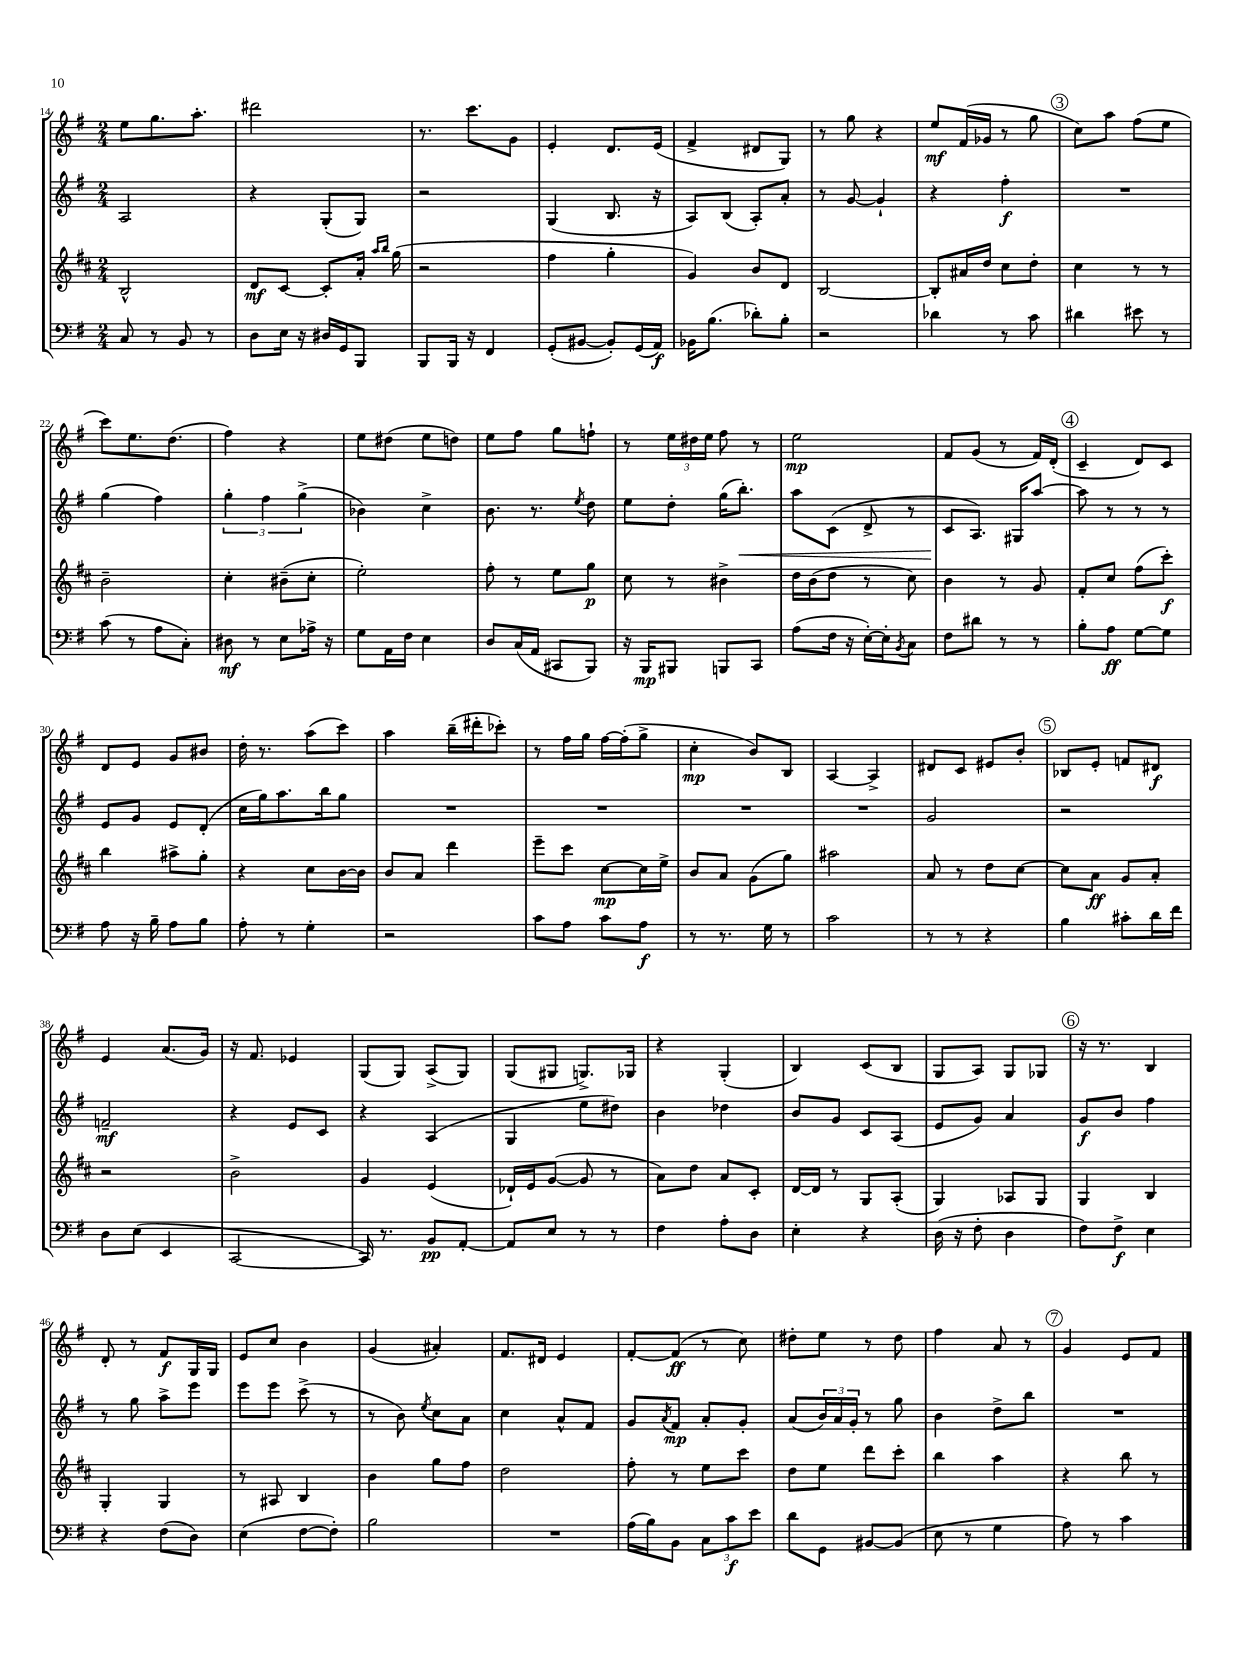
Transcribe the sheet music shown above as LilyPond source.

<<
\new StaffGroup <<
\new Staff = "s0" {
    \clef treble \key g \major \numericTimeSignature \time 2/4
    e''8 g''8. a''8.-. |
    dis'''2 |
    r8. c'''8. g'8 |
    e'4-. d'8. e'16( |
    fis'4-> dis'8 g8) |
    r8 g''8 r4 |
    e''8\mf fis'16( ges'16 r8 g''8 |
    \mark \markup { \circle "3" } c''8) a''8 fis''8( e''8 |
    c'''8) e''8. d''8.( |
    fis''4) r4 |
    e''8 dis''8( e''8 d''8) |
    e''8 fis''8 g''8 f''8-! |
    r8 \tuplet 3/2 { e''16 dis''16 e''16 } fis''8 r8 |
    e''2\mp |
    fis'8 g'8( r8 fis'16) d'16-.( |
    \mark \markup { \circle "4" } c'4-- d'8) c'8 |
    d'8 e'8 g'8 bis'8 |
    d''16-. r8. a''8( c'''8) |
    a''4 b''16--( dis'''16-. ces'''8-.) |
    r8 fis''16 g''16 fis''16~ fis''16-.( g''8-> |
    c''4-.\mp b'8) b8 |
    a4~ a4-> |
    dis'8 c'8 eis'8 b'8-. |
    \mark \markup { \circle "5" } bes8 e'8-. f'8 dis'8\f |
    e'4 a'8.( g'16) |
    r16 fis'8. ees'4 |
    g8( g8) a8->( g8) |
    g8( gis8 g8.->) ges16 |
    r4 g4-.( |
    b4) c'8( b8 |
    g8 a8) g8 ges8 |
    \mark \markup { \circle "6" } r16 r8. b4 |
    d'8-. r8 fis'8\f g16 g16 |
    e'8 c''8 b'4 |
    g'4( ais'4-.) |
    fis'8. dis'16 e'4 |
    fis'8~-. fis'8\ff( r8 c''8) |
    dis''8-. e''8 r8 dis''8 |
    fis''4 a'8 r8 |
    \mark \markup { \circle "7" } g'4 e'8 fis'8 \bar "|." |
}
\new Staff = "s1" {
    \clef treble \key g \major \numericTimeSignature \time 2/4
    a2 |
    r4 g8-.( g8) |
    r2 |
    g4( b8. r16 |
    a8) b8( a8-.) a'8-. |
    r8 g'8~ g'4-! |
    r4 fis''4-.\f |
    \mark \markup { \circle "3" } R2 |
    g''4( fis''4) |
    \tuplet 3/2 { g''4-. fis''4 g''4->( } |
    bes'4) c''4-> |
    b'8. r8. \acciaccatura { e''8 } d''8 |
    e''8 d''8-. g''16( b''8.-.\<) |
    a''8 c'8( d'8-> r8 |
    c'8\! a8.) gis16 a''8~ |
    \mark \markup { \circle "4" } a''8 r8 r8 r8 |
    e'8 g'8 e'8 d'8-.( |
    c''16 g''16) a''8. b''16 g''8 |
    R2 |
    R2 |
    R2 |
    R2 |
    g'2 |
    \mark \markup { \circle "5" } r2 |
    f'2--\mf |
    r4 e'8 c'8 |
    r4 a4( |
    g4 e''8 dis''8) |
    b'4 des''4 |
    b'8 g'8 c'8 a8( |
    e'8 g'8) a'4 |
    \mark \markup { \circle "6" } g'8\f b'8 fis''4 |
    r8 g''8 a''8-> e'''8 |
    e'''8 e'''8 c'''8->( r8 |
    r8 b'8) \acciaccatura { e''8 } c''8 a'8 |
    c''4 a'8-^ fis'8 |
    g'8 \acciaccatura { a'8 } fis'8\mp a'8-. g'8-. |
    a'8( \tuplet 3/2 { b'16) a'16 g'16-. } r8 g''8 |
    b'4 d''8-> b''8 |
    \mark \markup { \circle "7" } R2 \bar "|." |
}
\new Staff = "s2" {
    \clef treble \key d \major \numericTimeSignature \time 2/4
    b2-^ |
    d'8\mf cis'8~ cis'8-. a'16-. \grace { a''16 b''16 } g''16( |
    r2 |
    fis''4 g''4-. |
    g'4) b'8 d'8 |
    b2~ |
    b8-. ais'16 d''16 cis''8 d''8-. |
    \mark \markup { \circle "3" } cis''4 r8 r8 |
    b'2-- |
    cis''4-. bis'8--( cis''8-. |
    e''2-.) |
    fis''8-. r8 e''8 g''8\p |
    cis''8 r8 bis'4-> |
    d''16 b'16( d''8 r8 cis''8) |
    b'4 r8 g'8 |
    \mark \markup { \circle "4" } fis'8-. cis''8 fis''8( cis'''8-.\f) |
    b''4 ais''8-> g''8-. |
    r4 cis''8 b'16~ b'16 |
    b'8 a'8 d'''4 |
    e'''8-- cis'''8 cis''8~\mp cis''16 e''16-> |
    b'8 a'8 g'8( g''8) |
    ais''2 |
    a'8 r8 d''8 cis''8~ |
    \mark \markup { \circle "5" } cis''8 a'8\ff g'8 a'8-. |
    r2 |
    b'2-> |
    g'4 e'4( |
    des'16-!) e'16 g'8~( g'8 r8 |
    a'8) d''8 a'8 cis'8-. |
    d'16~ d'16 r8 g8 a8-.( |
    g4) aes8 g8 |
    \mark \markup { \circle "6" } g4 b4 |
    g4-. g4 |
    r8 ais8 b4 |
    b'4 g''8 fis''8 |
    d''2 |
    fis''8-. r8 e''8 cis'''8 |
    d''8 e''8 d'''8 cis'''8-. |
    b''4 a''4 |
    \mark \markup { \circle "7" } r4 b''8 r8 \bar "|." |
}
\new Staff = "s3" {
    \clef bass \key g \major \numericTimeSignature \time 2/4
    c8 r8 b,8 r8 |
    d8 e16 r16 dis16 g,16 b,,8 |
    b,,8 b,,16 r16 fis,4 |
    g,8-.( bis,8~ bis,8-.) g,16( a,16\f) |
    bes,16 b8.( des'8-.) b8-. |
    r2 |
    des'4 r8 c'8 |
    \mark \markup { \circle "3" } dis'4 eis'8 r8 |
    c'8( r8 a8 c8-.) |
    dis8\mf r8 e8 aes16-> r16 |
    g8 a,16 fis16 e4 |
    d8 c16( a,16 cis,8 b,,8) |
    r16 b,,16\mp bis,,8 b,,8 c,8 |
    a8( fis16 r16 e16~-.) e16-. \acciaccatura { b,8 } c8 |
    fis8 dis'8 r8 r8 |
    \mark \markup { \circle "4" } b8-. a8\ff g8~ g8 |
    a8 r16 b16-- a8 b8 |
    a8-. r8 g4-. |
    r2 |
    c'8 a8 c'8 a8\f |
    r8 r8. g16 r8 |
    c'2 |
    r8 r8 r4 |
    \mark \markup { \circle "5" } b4 cis'8-. d'16 fis'16 |
    d8 e8( e,4 |
    c,2~ |
    c,16) r8. b,8\pp a,8~-. |
    a,8 e8 r8 r8 |
    fis4 a8-. d8 |
    e4-. r4 |
    d16( r16 fis8-. d4 |
    \mark \markup { \circle "6" } fis8) fis8->\f e4 |
    r4 fis8( d8) |
    e4( fis8~ fis8-.) |
    b2 |
    R2 |
    a16( b16) b,8 \tuplet 3/2 { c8 c'8\f e'8 } |
    d'8 g,8 bis,8~ bis,8( |
    e8 r8 g4 |
    \mark \markup { \circle "7" } a8) r8 c'4 \bar "|." |
}
>>
>>
\layout { \context { \Score currentBarNumber = #14 } }
